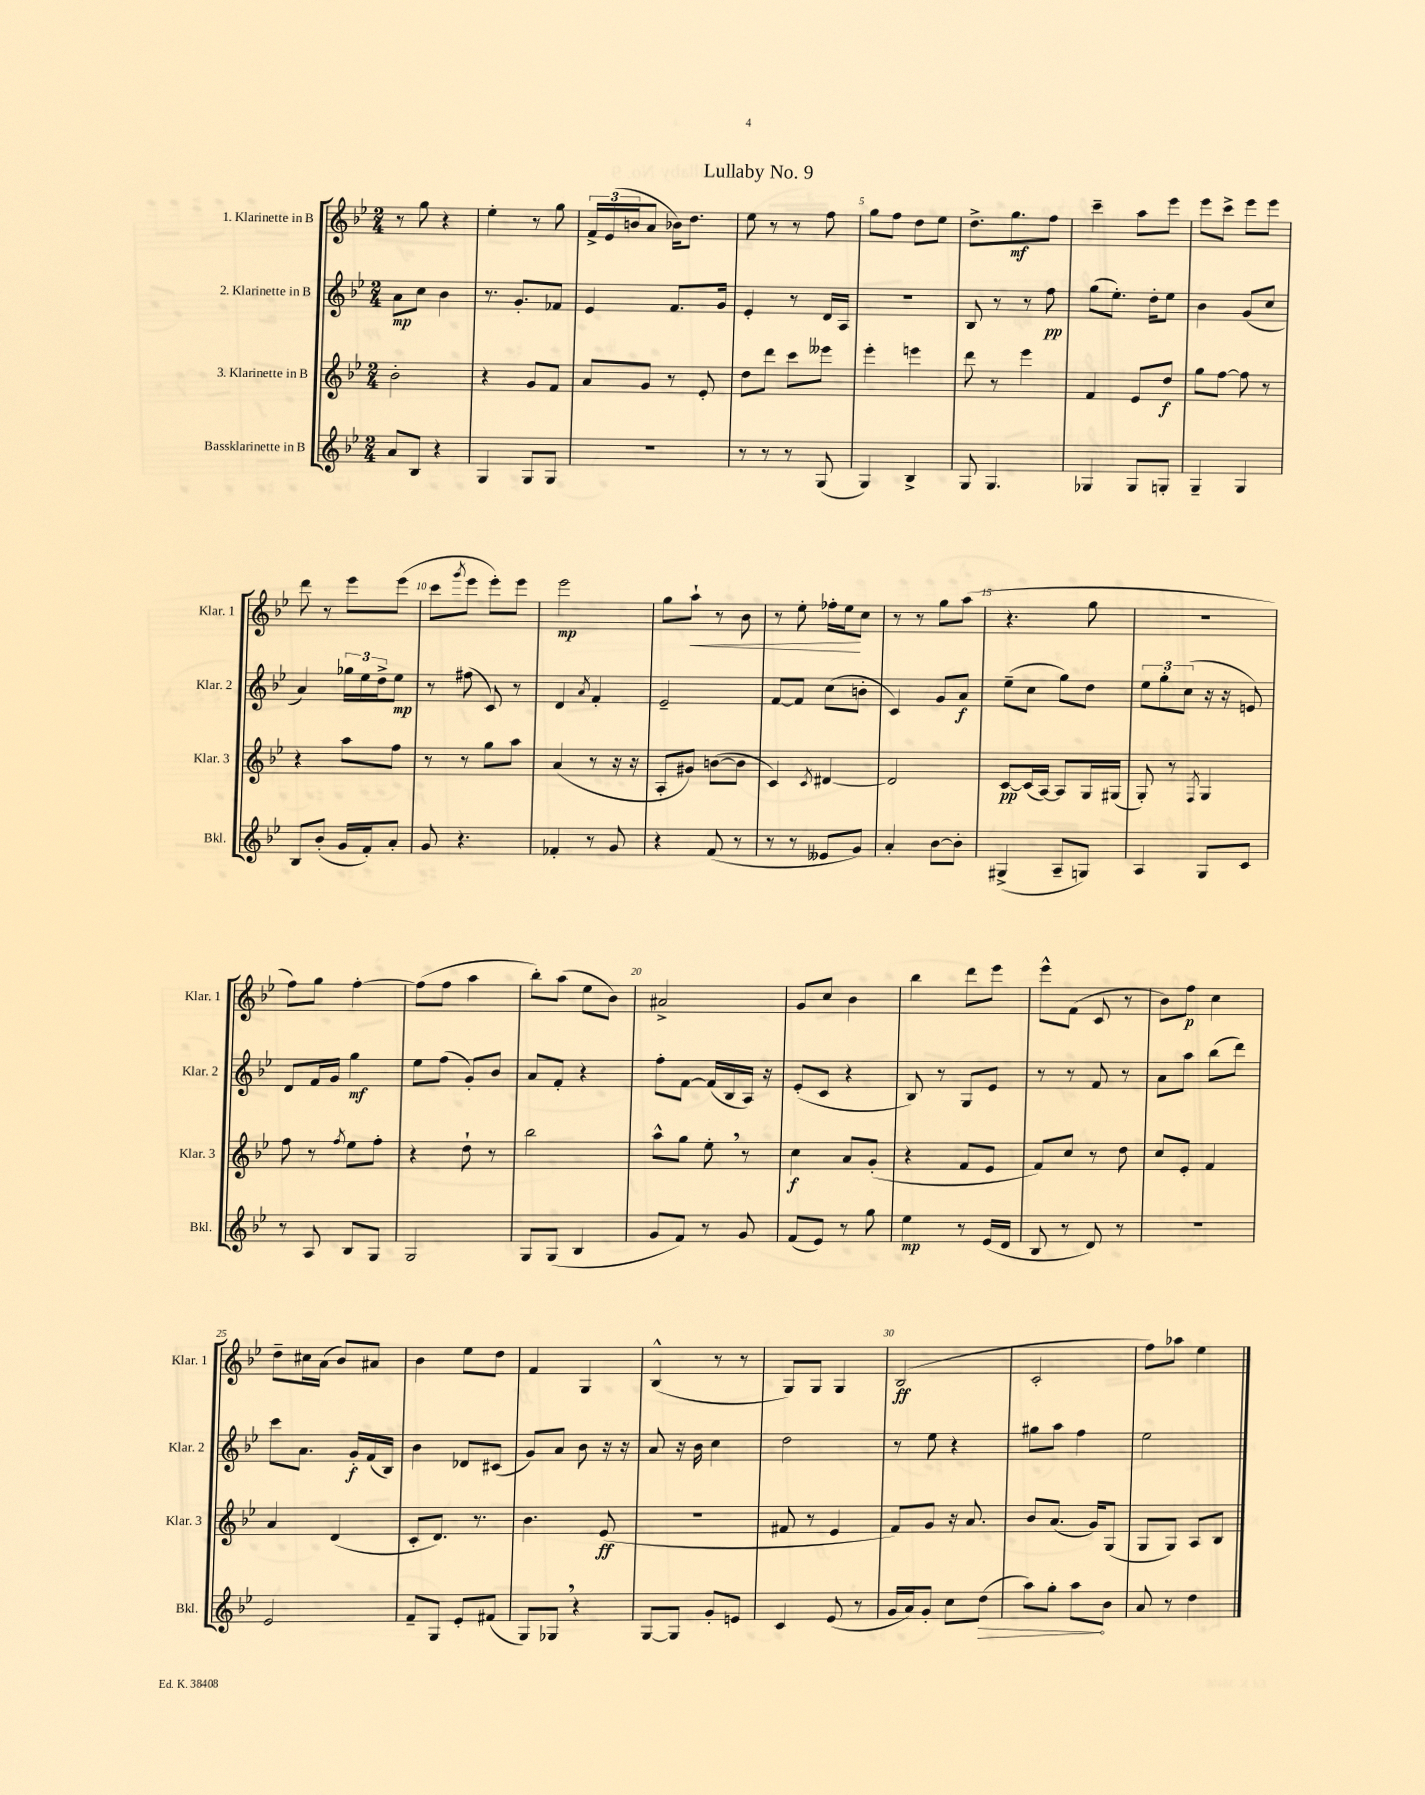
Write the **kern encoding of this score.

**kern	**kern	**kern	**kern
*staff4	*staff3	*staff2	*staff1
*clefG2	*clefG2	*clefG2	*clefG2
*k[b-e-]	*k[b-e-]	*k[b-e-]	*k[b-e-]
*M2/4	*M2/4	*M2/4	*M2/4
8a/L	2b-'\	8a\L	8r
8B-/J	.	8cc\J	8gg\
4r	.	4b-\	4r
=	=	=	=
4G/	4r	8.r	4ee-'\
.	.	8.g'/L	.
8G/L	8g/L	.	8r
8G/J	8f/J	8f-/J	8gg\
=	=	=	=
2r	8a/L	4e-/	24f^/LL
.	.	.	(24e-/
.	.	.	24b/J
.	8g/J	.	8a/J
.	8r	8.f/L	16b-\LK)
.	.	.	8.dd\J
.	8e-'/	.	.
.	.	16g/Jk	.
=	=	=	=
8r	8dd\L	4e-'/	8ee-\
8r	8ddd\J	.	8r
8r	8ccc\L	8r	8r
(8G/	8eee--\J	16d/LL	8ff\
.	.	16A/JJ	.
=	=	=	=
4G/)	4eee-'\	2r	8gg\L
.	.	.	8ff\J
4B-^/	4eee\	.	8dd\L
.	.	.	8ee-\J
=	=	=	=
8G/	8ddd\	8B-/	8.dd^\L
4.G/	8r	8r	.
.	.	.	8.gg\
.	4eee-\	8r	.
.	.	8ff\	8ff\J
=	=	=	=
4G-/	4f/	(8gg\L	4ccc~\
.	.	8.ee-'\J)	.
8G-/L	8e-/L	.	8aa\L
.	.	16dd'\LK	.
8G'/J	8dd/J	8ee-\J	8eee-\J
=	=	=	=
4G~/	8gg\L	4b-\	8eee-\L
.	[8ff\J	.	8ccc^\J
4G/	8ff\]	(8g/L	8eee-\L
.	8r	8cc/J	8eee-\J
=	=	=	=
8B-/L	4r	4a/)	8ddd\
(8b-'/J	.	.	8r
16g/LL	8aa\L	24gg-\LL	8eee-\L
.	.	24ee-\	.
16f'/J)	.	.	.
.	.	24dd^\J	.
8a'/J	8ff\J	8ee-\J	(8eee-\J
=	=	=	=
8g/	8r	8r	8ccc\L
.	.	.	8qggg/
4.r	8r	(8ff#\	8eee-\J
.	8gg\L	8c/)	8eee-'\L)
.	8aa\J	8r	8eee-\J
=	=	=	=
4f-'/	(4a/	4d/	2eee-\
.	.	8qa/	.
8r	8r	4f'/	.
8g/	16r	.	.
.	16r	.	.
=	=	=	=
4r	8A'/L	2e-~/	8gg\L
.	8g#/J)	.	8aa`\J
(8f/	([8b\L	.	8r
8r	8b\]J	.	8b-\
=	=	=	=
8r	4c/)	[8f/L	8r
8r	.	8f/]J	8ee-'\
.	8qc/	.	.
8e--/L	[4d#/	(8cc\L	16ff-'\LL
.	.	.	16ee-\J
8g/J)	.	8b'\J	8cc\J
=	=	=	=
4a'/	2d#/]	4c/)	8r
.	.	.	8r
[8b-\L	.	8g/L	8gg\L
8b-'\]J	.	8a/J	(8aa\J
=	=	=	=
(4G#^/	[8c/L	(8ee-~\L	4.r
.	(16c/]L	8cc\J	.
.	[16A/JJ)	.	.
8A~/L	8A/]L	8gg\L)	.
8G/J)	16G/L	8dd\J	8gg\
.	(16G#/JJ	.	.
=	=	=	=
4A/	8G'/)	12ee-\L	2r
.	.	12gg'\	.
.	8r	.	.
.	.	(12cc\J	.
.	8qF/	.	.
8G/L	4G/	16r	.
.	.	16r	.
8c/J	.	8e/)	.
=	=	=	=
8r	8ff\	8d/L	8ff\L)
8A/	8r	16f/L	8gg\J
.	.	16g/JJ	.
.	8qff/	.	.
8B-/L	8ee-\L	4gg\	[4ff'\
8G/J	8ff'\J	.	.
=	=	=	=
2G/	4r	8ee-\L	(8ff\]L
.	.	(8ff\J	8ff\J
.	8dd`\	8g'/L)	4aa\
.	8r	8b-/J	.
=	=	=	=
8G/L	2bb-\	8a/L	8bb-'\L)
(8G/J	.	8f'/J	(8aa\J
4B-/	.	4r	8ee-\L
.	.	.	8b-\J)
=	=	=	=
8g/L	8aa^^\L	8ff'\L	2a#^/
8f/J)	8gg\J	[8f\J	.
8r	8ee-'\	(16f/]LL	.
.	.	16B-/	.
8g/	8r	16A/JJ)	.
.	.	16r	.
=	=	=	=
(8f/L	4cc\	(8e-'/L	8g/L
8e-/J)	.	8c/J	8cc/J
8r	8a/L	4r	4b-\
8gg\	(8g'/J	.	.
=	=	=	=
4ee-\	4r	8B-/)	4bb-\
.	.	8r	.
8r	8f/L	8G/L	8ddd\L
(16e-/LL	8e-/J	8e-/J	8eee-\J
16d/JJ	.	.	.
=	=	=	=
8B-/	8f/L)	8r	8eee-^^\L
8r	8cc/J	8r	(8f\J
8d/)	8r	8f/	8c/
8r	8dd\	8r	8r
=	=	=	=
2r	8cc/L	8a\L	8b-\L)
.	8e-'/J	8aa\J	8ff\J
.	4f/	(8bb-\L	4cc\
.	.	8ddd\J)	.
=	=	=	=
2e-/	4a/	8ccc\L	8dd~\L
.	.	8.a\J	16cc#\L
.	.	.	(16a\JJ
.	(4d/	.	8b-/L)
.	.	16g'/LL	.
.	.	(16f/	8a#/J
.	.	16B-/JJ)	.
=	=	=	=
8f~/L	8c'/L	4b-\	4b-\
8G/J	8.d/J)	.	.
8e-'/L	.	8d-/L	8ee-\L
.	8.r	.	.
(8f#/J	.	(8c#/J	8dd\J
=	=	=	=
8G/L)	4.b-\	8g/L)	4f/
8G-/J	.	8a/J	.
4r	.	8b-\	4G/
.	(8e-/	16r	.
.	.	16r	.
=	=	=	=
[8G/L	2r	8a/	(4B-^^/
8G/]J	.	16r	.
.	.	16b-\	.
8g'/L	.	4cc\	8r
8e/J	.	.	8r
=	=	=	=
4c/	8f#/	2dd\	8G/L)
.	8r	.	8G/J
(8e-/	4e-/	.	4G/
8r	.	.	.
=	=	=	=
16g/LL	8f/L)	8r	(2B-/
16a/J)	.	.	.
8g'/J	8g/J	8ee-\	.
8cc\L	16r	4r	.
.	8.a/	.	.
(8dd\J	.	.	.
=	=	=	=
8aa\L)	8b-/L	8gg#\L	2c'/
8gg'\J	(8.a/J	8aa\J	.
8aa\L	.	4ff\	.
.	16g/LK)	.	.
8b-\J	(8G/J	.	.
=	=	=	=
8a/	8G/L	2ee-\	8ff\L)
8r	8G/J)	.	8aa-\J
4dd\	8A/L	.	4ee-\
.	8B-/J	.	.
==	==	==	==
*-	*-	*-	*-
